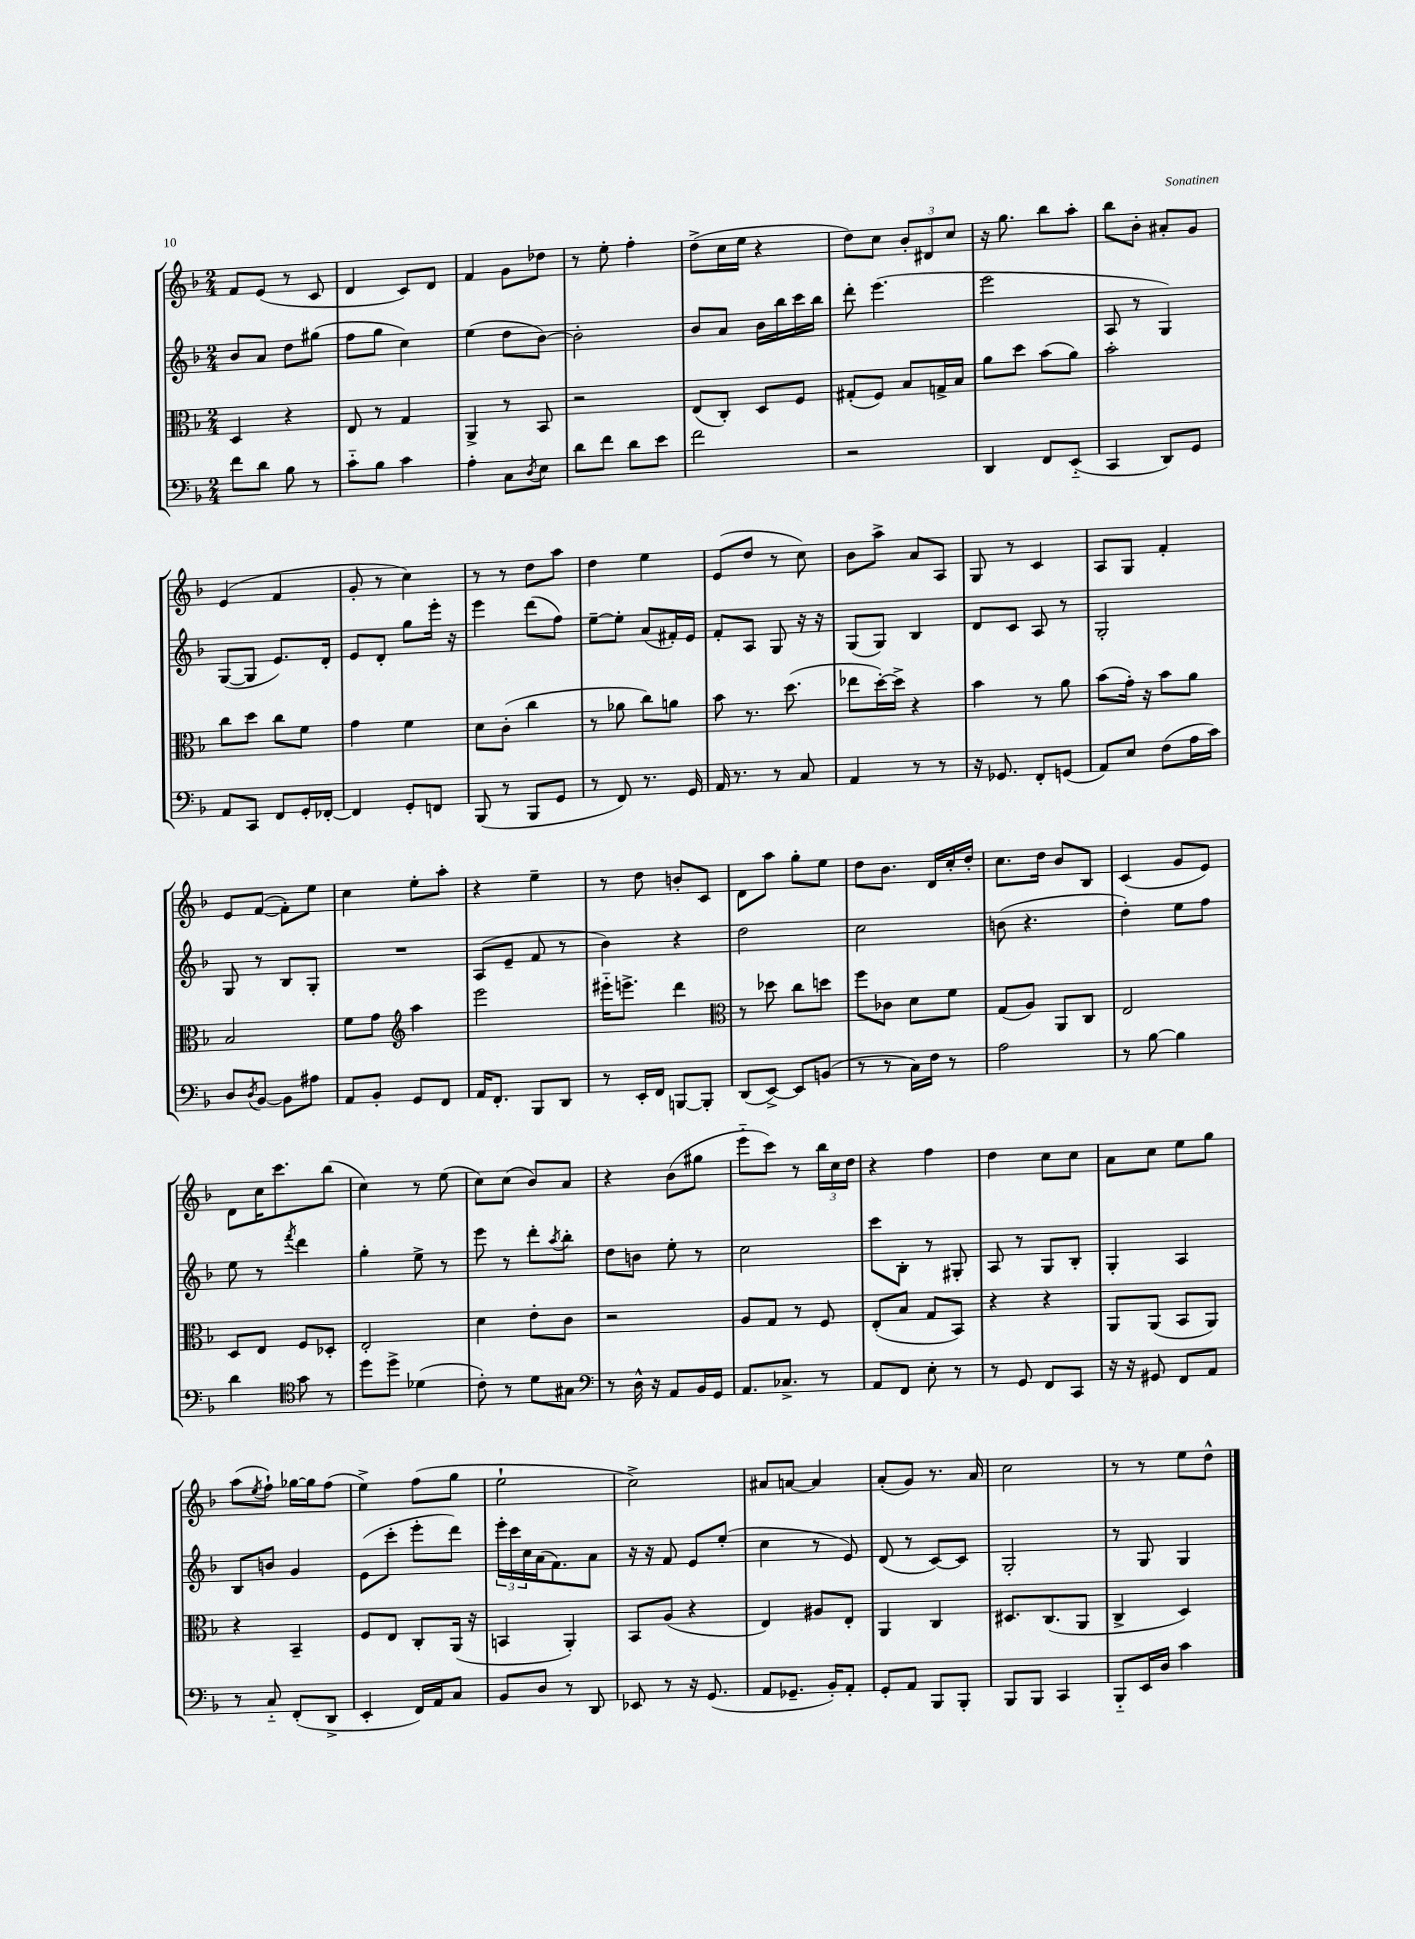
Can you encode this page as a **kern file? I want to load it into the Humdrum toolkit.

**kern	**kern	**kern	**kern
*part4	*part3	*part2	*part1
*staff4	*staff3	*staff2	*staff1
*clefF4	*clefC3	*clefG2	*clefG2
*k[b-]	*k[b-]	*k[b-]	*k[b-]
*M2/4	*M2/4	*M2/4	*M2/4
=63	=63	=63	=63
8f\L	4D/	8b-/L	8f/L
8d\J	.	8a/J	(8e/J
8B-\	4r	8dd\L	8r
8r	.	(8gg#X\J	8c/
=64	=64	=64	=64
8c\L	8E/	8ff\L	4d/
8B-\J	8r	8gg\J	.
4c\	4G/	4cc\)	8c/L)
.	.	.	8d/J
=65	=65	=65	=65
4A'\	4AA^/	(4ee\	4f/
8C\L	8r	8dd\L	8g\L
8qD/	.	.	.
8E\J	8BB-/	[8b-\J)	8dd-X\J
=66	=66	=66	=66
8d\L	2r	2b-'\]	8r
8f\J	.	.	8ee'\
8d\L	.	.	4ff'\
8e\J	.	.	.
=67	=67	=67	=67
2f\	(8E/L	8b-/L	(8dd^\L
.	8C'/J)	8a/J	16cc\L
.	.	.	16ee\JJ
.	8D/L	16b-\LL	4r
.	.	16bb-\	.
.	8F/J	16ccc\	.
.	.	16bb-\JJ	.
=68	=68	=68	=68
2r	(8G#X'/L	8ddd'\	8dd\L)
.	8F/J)	(4.eee\	8cc\J
.	8B-/L	.	12b-'/L
.	.	.	12d#X/
.	16Gn^/L	.	.
.	.	.	12cc/J
.	16B-/JJ	.	.
=69	=69	=69	=69
4DD/	8a\L	2eee\	16r
.	.	.	8.gg\
.	8dd\J	.	.
8FF/L	(8b-\L	.	8bb-\L
(8EE/J	8a\J)	.	8aa'\J
=70	=70	=70	=70
4CC/	2b-'\	8A/	8bb-\L
.	.	8r	8b-'\J
8DD/L)	.	4G/)	8a#X'/L
8GG/J	.	.	8g/J
!!LO:LB:g=z
=71	=71	=71	=71
8AA/L	8cc\L	([8G/L	(4e/
8CC/J	8dd\J	8G/J]	.
8FF/L	8cc\L	8.e/L)	4f/
16GG'/L	8f\J	.	.
[16FF-X'/JJ	.	16d'/Jk	.
=72	=72	=72	=72
4FF-/]	4g\	8e/L	8g'/
.	.	8d'/J	8r
8GG'/L	4f\	8gg\L	4cc\)
8FFn/J	.	16eee'\Jk	.
.	.	16r	.
=73	=73	=73	=73
(8BBB-/	8d\L	4eee\	8r
8r	(8c'\J	.	8r
8BBB-/L	4cc\	(8ddd\L	8dd\L
8GG/J	.	8ff\J)	8aa\J
=74	=74	=74	=74
8r	8r	[8ee~\L	4dd\
8FF/)	8a-X\	8ee'\J]	.
8.r	8cc\L)	(8a/L	4ee\
.	8an\J	16f#X'/L)	.
16GG/	.	16e/JJ	.
=75	=75	=75	=75
16AA/	8b-\	8f'/L	(8e/L
8.r	.	.	.
.	8.r	8A/J	8dd/J
8r	.	8G/	8r
.	(8.dd\	.	.
8C/	.	16r	8cc\)
.	.	16r	.
=76	=76	=76	=76
4AA/	8ee-X\L	(8G/L	8b-\L
.	[16dd'\L)	8G/J)	8aa^\J
.	16dd^\JJ]	.	.
8r	4r	4B-/	8a/L
8r	.	.	8A/J
=77	=77	=77	=77
16r	4b-\	8d/L	8G/
8.GG-X/	.	.	.
.	.	8c/J	8r
8FF'/L	8r	8A/	4c/
(8GGn/J	8a\	8r	.
=78	=78	=78	=78
8AA/L)	(8b-\L	2G'/	8A/L
8E/J	16g'\Jk)	.	8G/J
.	16r	.	.
(8F\L	8b-\L	.	4f'/
16A\L	8a\J	.	.
16c\JJ)	.	.	.
!!LO:LB:g=z
=79	=79	=79	=79
8D/L	2B-/	8G/	8e/L
8qD/	.	.	.
[8BB-/J	.	8r	([8f/J
8BB-\L]	.	8B-/L	8f'\L])
8A#X\J	.	8G'/J	8ee\J
=80	=80	=80	=80
8AA/L	8f\L	2r	4cc\
8BB-'/J	8g\J	.	.
*	*clefG2	*	*
8GG/L	4aa\	.	8ee'\L
8FF/J	.	.	8aa'\J
=81	=81	=81	=81
16AA/KL	2eee\	(8A/L	4r
8.FF'/J	.	.	.
.	.	8e~/J	.
8BBB-/L	.	8f/	4ee~\
8DD/J	.	8r	.
=82	=82	=82	=82
8r	16eee#X\KL	4b-\)	8r
.	8.eeen^\J	.	.
16EE'/LL	.	.	8dd\
16FF/JJ	.	.	.
[8BBBn/L	4ddd\	4r	8bn'/L
8BBB'/J]	.	.	8c/J
=83	=83	=83	=83
*	*clefC3	*	*
(8DD/L	8r	2dd\	8d\L
[8EE^/J)	8dd-X\	.	8aa\J
8EE/L]	8cc\L	.	8gg'\L
(8BBn/J	8ddn\J	.	8ee\J
=84	=84	=84	=84
8r	8ff\L	2cc\	8dd\L
8r	8c-X\J	.	8.b-\J
16C\LL)	8d\L	.	.
16F\JJ	.	.	16d/LL
8r	8f\J	.	16cc'/
.	.	.	16dd'/JJ
=85	=85	=85	=85
2A\	(8G/L	(8bn\	8.cc\L
.	8A/J)	4.r	.
.	.	.	16dd\Jk
.	8AA/L	.	8b-/L
.	8C/J	.	8B-/J
=86	=86	=86	=86
8r	2E/	4dd'\)	(4c/
[8B-\	.	.	.
4B-\]	.	8ee\L	8g/L
.	.	8ff\J	8e/J)
!!LO:LB:g=z
=87	=87	=87	=87
4d\	8D/L	8ee\	8d\L
.	8E/J	8r	16cc\K
.	.	.	8.ccc\
*clefC4	*	*	*
.	.	8qfff/	.
8g\	8F/L	4ddd\	.
8r	8D-X'/J	.	(8bb-\J
=88	=88	=88	=88
8dd\L	2E'/	4gg'\	4cc\)
8dd^\J	.	.	.
(4d-X\	.	8ee^\	8r
.	.	8r	(8ee\
=89	=89	=89	=89
8c'\)	4d\	8eee\	8cc\L)
8r	.	8r	(8cc\J
8d\L	8e'\L	8ddd'\L	8b-/L)
.	.	8qaa/	.
8G#X\J	8c\J	8bb-'\J	8a/J
=90	=90	=90	=90
*clefF4	*	*	*
8r	2r	8dd\L	4r
16D^^\	.	8bn\J	.
16r	.	.	.
8AA/L	.	8ee'\	(8b-\L
16BB-/L	.	8r	8gg#X\J
16GG/JJ	.	.	.
=91	=91	=91	=91
8.AA/L	8A/L	2cc\	8eee\L
.	8G/J	.	8ccc\J)
8.C-X^/J	.	.	.
.	8r	.	8r
8r	8F/	.	24bb-\LL
.	.	.	24cc\
.	.	.	24dd\JJ
=92	=92	=92	=92
8AA/L	(8E'/L	8ccc\L	4r
8FF/J	8B-/J	8B-'\J	.
8E'\	8G/L	8r	4ff\
8r	8BB-/J)	8G#X'/	.
=93	=93	=93	=93
8r	4r	8A/	4dd\
8GG/	.	8r	.
8FF/L	4r	8G/L	8cc\L
8CC/J	.	8B-'/J	8cc\J
=94	=94	=94	=94
16r	8AA/L	4G'/	8a\L
16r	.	.	.
8GG#X/	(8AA/J	.	8cc\J
8FF/L	8BB-/L	4A/	8ee\L
8AA/J	8AA/J)	.	8gg\J
!!LO:LB:g=z
=95	=95	=95	=95
8r	4r	8B-/L	(8aa\L
.	.	.	8qee/
8C/	.	8bn/J	8ff`\J)
(8FF'/L	4BB-~/	4g/	[16gg-X\LL
.	.	.	16gg-\J]
8DD^/J	.	.	(8ff\J
=96	=96	=96	=96
4EE'/	8F/L	(8e\L	4ee^\)
.	8E/J	8ccc'\J	.
16FF/LL)	8C'/L	8eee'\L	(8ff\L
16AA/J	.	.	.
8C/J	(16AA/Jk	8ddd\J)	8gg\J
.	16r	.	.
=97	=97	=97	=97
8BB-/L	4BBn/	24eee'\LL	2ee`\
.	.	24ccc\	.
.	.	24cc\	.
8D/J	.	(16a\J	.
.	.	8.f\)	.
8r	4AA'/)	.	.
8DD/	.	8a\J	.
=98	=98	=98	=98
8EE-X/	8BB-/L	16r	2cc^\)
.	.	16r	.
8r	(8A/J	8f/	.
16r	4r	8e/L	.
(8.GG/	.	.	.
.	.	(8ee'/J	.
=99	=99	=99	=99
8AA/L	4E/)	4cc\	8a#X/L
8.GG-X~/J	.	.	[8an/J
.	8A#X/L	8r	4a/]
16BB-'/KL)	.	.	.
8AA'/J	8E'/J	8e/)	.
=100	=100	=100	=100
8GG'/L	4AA/	(8d/	(8a'/L
8AA/J	.	8r	8g/J)
8BBB-/L	4C/	[8c/L)	8.r
8BBB-'/J	.	8c/J]	.
.	.	.	16a/
=101	=101	=101	=101
8BBB-/L	8.D#X/L	2G'/	2cc\
8BBB-/J	.	.	.
.	(8.C/	.	.
4CC/	.	.	.
.	8AA/J	.	.
=102	=102	=102	=102
8BBB-/L	4C^/	8r	8r
16EE/L	.	8G/	8r
16D/JJ	.	.	.
4c\	4D/)	4G/	8ee\L
.	.	.	8dd^^\J
==	==	==	==
*-	*-	*-	*-
